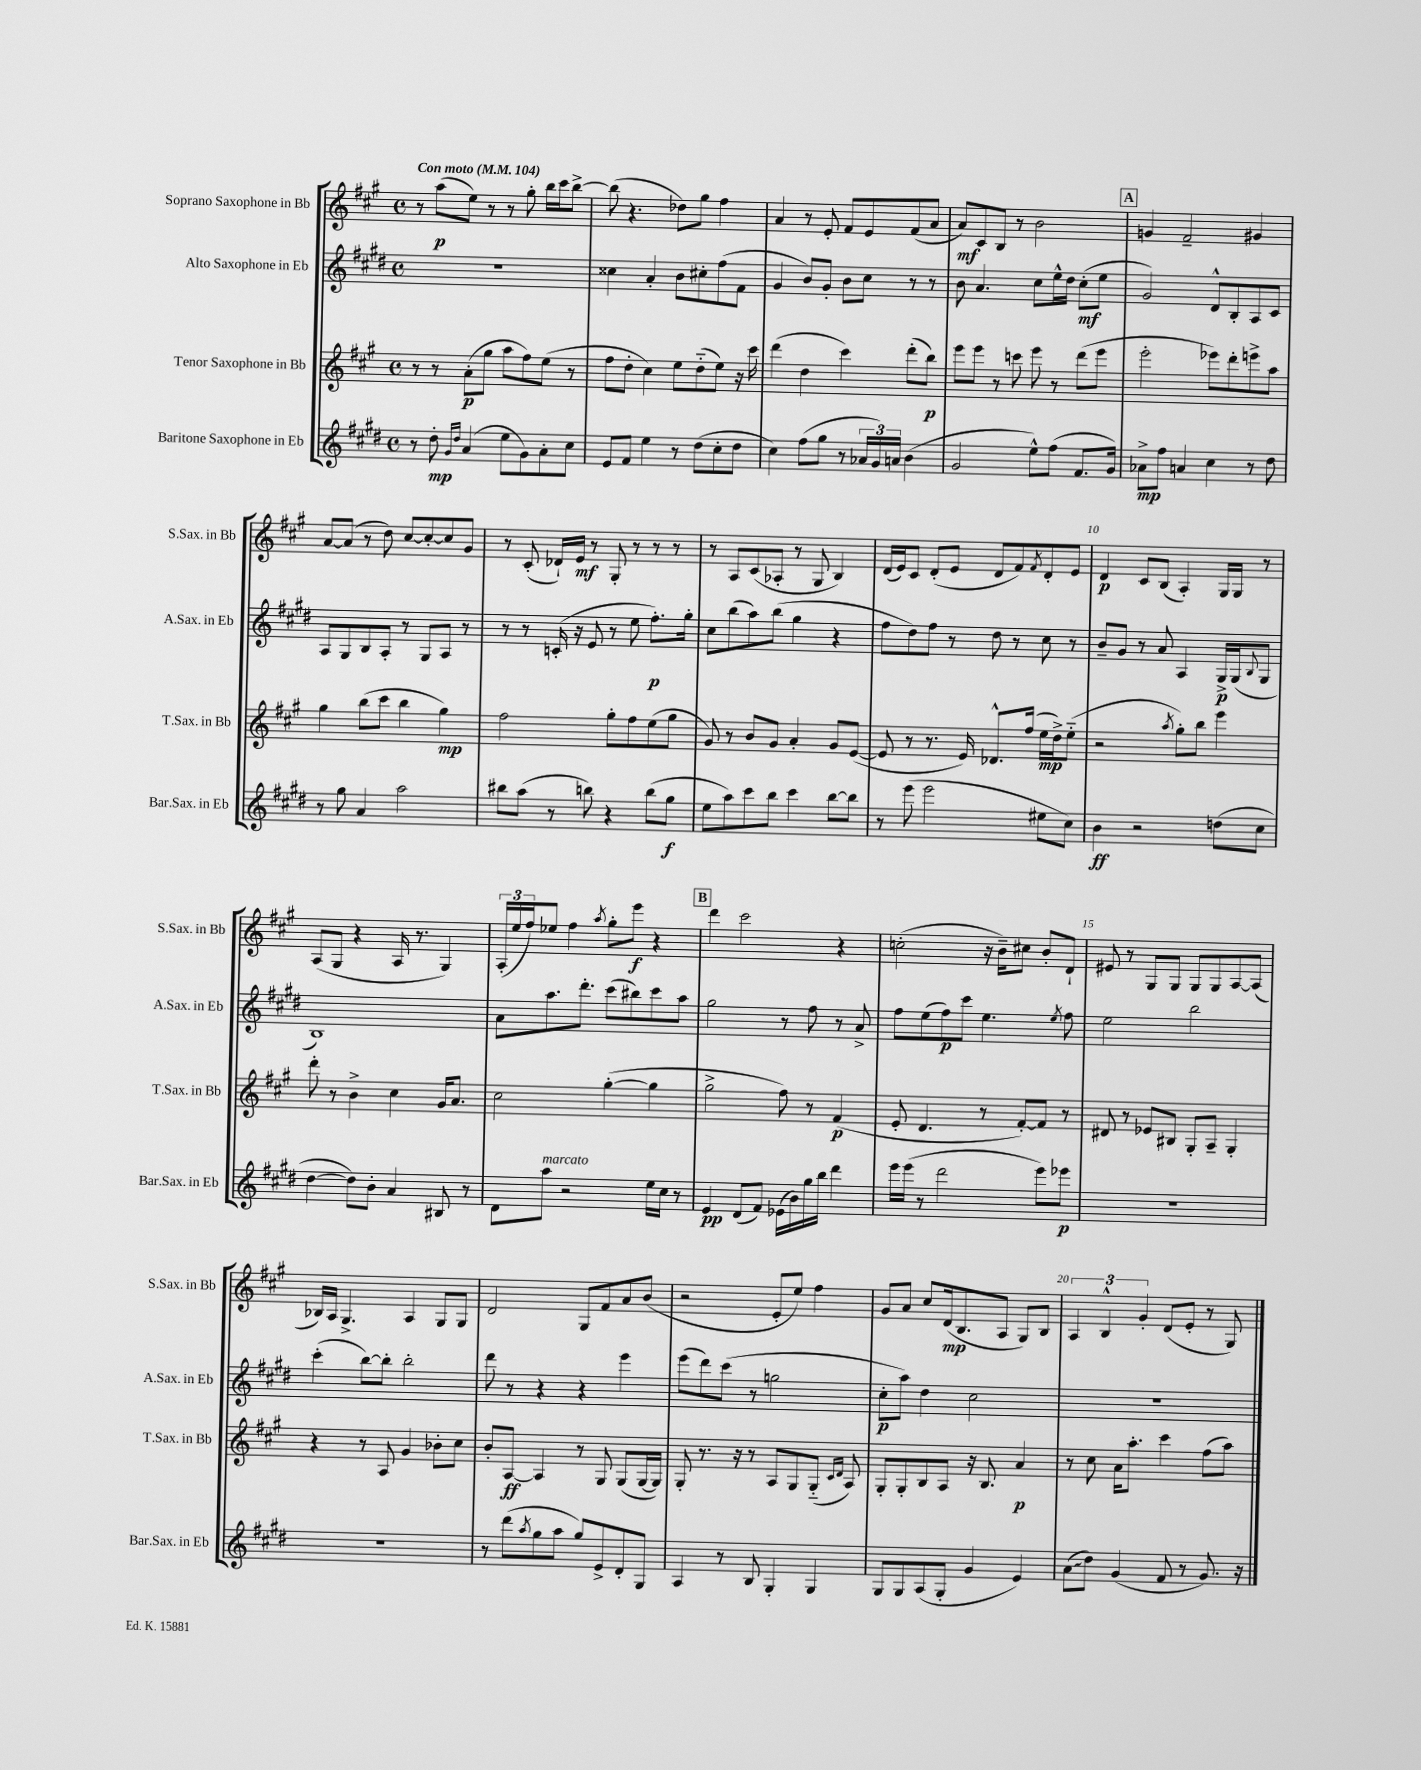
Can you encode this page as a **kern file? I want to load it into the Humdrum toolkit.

**kern	**kern	**kern	**kern
*staff4	*staff3	*staff2	*staff1
*clefG2	*clefG2	*clefG2	*clefG2
*k[f#c#g#d#]	*k[f#c#g#]	*k[f#c#g#d#]	*k[f#c#g#]
*M4/4	*M4/4	*M4/4	*M4/4
*met(c)	*met(c)	*met(c)	*met(c)
*MM104	*MM104	*MM104	*MM104
8r	8r	1r	8r
8dd#'\	8r	.	(8aa\L
16qqg#/LL	.	.	.
16qqdd#/JJ	.	.	.
(4a/	(8a'\L	.	8ee\J)
.	8gg#\J	.	8r
8ee\L	8aa\L	.	8r
8g#\)	8ff#\)	.	8gg#'\
8a'\	(8ee\J	.	16bb\LL
.	.	.	16ccc#\J
8cc#\J	8r	.	[8bb^\J
=	=	=	=
8e/L	8ff#\L	4cc##\	(8bb\]
8f#/J	8dd'\J	.	4.r
4ee\	4cc#\)	4a'/	.
8r	8ee\L	8b\L	8dd-\L)
(8dd#\L	(8dd'~\	8cc#'\	8gg#\J
8cc#'\	8ee\J)	(8ff#\	4ff#\
8dd#\J	16r	8f#\J	.
.	16ccc#\	.	.
=	=	=	=
4cc#\)	(4ddd\	4g#/	4a/
(8ff#\L	4dd\	8b/L)	8r
8gg#\J	.	8g#'/J	8e'/
8r	4ccc#\)	8b\L	8f#/L
24a-/LL	.	8cc#\J	8e/
24g#/)	.	.	.
24a/JJ	.	.	.
(4b\	(8ddd'\L	8r	(8f#/
.	8bb\J)	8r	8a/J
=	=	=	=
2g#/	8eee\L	8b\	8a/L)
.	8eee\J	4.a/	8c#/
.	8r	.	8B/J
.	8ccc\	.	8r
8ee^^\L)	8eee\	8cc#\L	2b\
(8ff#\J	8r	16ee^^\L	.
.	.	16dd#\JJ	.
8.f#/L	(8ddd\L	(8cc#'\L	.
.	8eee\J	8ee\J	.
16g#/Jk)	.	.	.
=	=	=	=
8a-^\L	2eee'\	2g#/)	4g/
8ff#\J	.	.	.
4a/	.	.	2f#~/
4cc#\	8eee-\L)	8d#^^/L	.
.	8ddd'\	8B'/	.
8r	8eee^\	8A/	4g#/
8dd#\	8aa\J	8c#/J	.
=	=	=	=
8r	4gg#\	8A/L	[8a/L
8gg#\	.	8G#/	(8a/]J
4a/	(8bb\L	8B/	8r
.	8ccc#\J	8A'/J	8dd\)
2aa\	4bb\	8r	[8cc#/L
.	.	8G#/L	8cc#'/_
.	4gg#\)	8A/J	8cc#/]
.	.	8r	8g#/J
=	=	=	=
8bb#\L	2ff#\	8r	8r
(8aa\J	.	8r	(8c#'/
8r	.	(16c'/	16d-`/LL)
.	.	16r	16e/JJ
8bb\)	.	8e/	8r
4r	8gg#'\L	8r	8G#'/
.	8ff#\	8ee\	8r
(8bb\L	(8ee\	8.ff#'\L)	8r
8gg#\J	8gg#\J	.	8r
.	.	16gg#'\Jk	.
=	=	=	=
8ee\L	8g#/)	8cc#\L	8r
8aa\)	8r	(8bb\	8A/L
8ccc#\	8b/L	8aa\)	(8c#/
8bb\J	8g#/J	(8bb\J	8A-'/J
4ccc#\	4a'/	4gg#\	8r
.	.	.	8G#/
[8bb\L	8g#/L	4r	4B/)
8bb\]J	([8e/J	.	.
=	=	=	=
8r	8e/]	8ff#\L	(16d/LL
.	.	.	16e/J)
(8eee\	8r	8dd#\)	8c#/J
2eee\	8.r	8ff#\J	(8d'/L
.	.	8r	8e/J
.	16e/)	.	.
.	8.d-^^/L	8dd#\	8d/L
.	.	8r	8f#/)
.	(16ff#/Jk	.	.
.	.	.	8qf#/
8ee#\L	16ee\LL	8cc#\	8d'/
.	16dd^\J)	.	.
8cc#\J)	(8ee'~\J	8r	8e/J
=	=	=	=
4b\	2r	8b~/L	4d/
.	.	8g#/J	.
2r	.	8r	8c#/L
.	.	8a/	(8B/J
.	8qaa/	.	.
.	8gg#'\L)	4A/	4A'/)
.	8bb\J	.	.
(8dd\L	4eee\	16G#^/LL	16G#/LL
.	.	(16G#/J	16G#/JJ
.	.	8qqB/	.
8cc#\J	.	8G#/J	8r
=	=	=	=
[4dd#\	8ddd'\	1B)	(8A/L
.	8r	.	8G#/J
8dd#\]L)	4b^\	.	4r
8b'\J	.	.	.
4a/	4cc#\	.	16A/
.	.	.	8.r
8B#/	16g#/LK	.	4G#/)
.	8.a/J	.	.
8r	.	.	.
=	=	=	=
8d#\L	2cc#\	8a\L	(24A'/LL
.	.	.	24ee/
.	.	.	24ff#/J)
8aa\J	.	8.aa\	8ee-/J
2r	.	.	4ff#\
.	.	8.ddd#'\J	.
.	.	.	8qaa/
.	([4gg#'\	(8ccc#\L	8gg#'\L
.	.	8bb#\)	8eee\J
16ee\LL	4gg#\]	8ccc#\	4r
16cc#\JJ	.	.	.
8r	.	8aa\J	.
=	=	=	=
4e/	2gg#^\	2gg#\	4ddd\
(8d#/L	.	.	2ccc#\
8f#/J)	.	.	.
(16e-\LL	8ff#\)	8r	.
16b\)	.	.	.
16gg#\	8r	8ff#\	.
16bb\JJ	.	.	.
4ddd#\	(4f#/	8r	4r
.	.	8a^/	.
=	=	=	=
16eee\LL	8e'/	8ff#\L	(2cc'\
(16eee\JJ	.	.	.
8r	4.d/	(8ee\	.
2ddd#\	.	8ff#\)	.
.	.	8ccc#\J	.
.	8r	4.ee\	16r
.	.	.	16b~\LK)
.	[8f#'/L)	.	8cc#\J
8eee\L)	8f#/]J	.	8b'/L
.	.	8qee/	.
8eee-\J	8r	8ff#\	8d`/J
=	=	=	=
1r	8d#/	2ee\	8e#/
.	8r	.	8r
.	8e-/L	.	8G#/L
.	8B#/J	.	8G#/J
.	8G#'/L	2bb\	8G#/L
.	8A~/J	.	8G#/
.	4G#'/	.	[8A/
.	.	.	(8A/]J
=	=	=	=
1r	4r	(4ccc#'\	16B-/LL)
.	.	.	16A/JJ
.	.	.	4.G#^/
.	8r	[8bb\L)	.
.	8A/	8bb'\]J	.
.	4g#/	2bb'\	4A/
.	8b-'\L	.	8G#/L
.	8cc#\J	.	8G#/J
=	=	=	=
8r	8b'/L	8ddd#\	2d/
(8ddd#\L	[8A/J	8r	.
8qaa/	.	.	.
8gg#\	4A/]	4r	.
8aa\J	.	.	.
8gg#/L)	8r	4r	8G#/L
8e^/	8G#/	.	8f#/
8d#'/	(8G#/L	4eee\	8a/
8G#/J	[16G#/L	.	(8b/J
.	16G#/]JJ)	.	.
=	=	=	=
4A/	8G#'/	(8eee\L	2r
.	8.r	8ddd#\)	.
8r	.	(8ccc#\J	.
.	16r	.	.
8B/	8r	8r	.
4G#'/	8A/L	2gg\	8e'/L
.	8G#/	.	8ee/J)
4G#/	(8G#'~/J	.	4ff#\
.	16qqc#/LL	.	.
.	16qqd/JJ	.	.
.	8A/)	.	.
=	=	=	=
8G#/L	8G#'/L	8cc#'\L	8g#/L
8G#/	8G#'/	8aa\J)	8a/J
(8A/	8B/	4dd#\	8cc#/L
8G#'/J	8A/J	.	(16d/k
.	.	.	8.B/
4g#/	16r	2cc#\	.
.	8.B/	.	.
.	.	.	8A/J
4e/)	4a/	.	8G#/L)
.	.	.	8B/J
=	=	=	=
(8a\L	8r	1r	6A/
8dd#\J)	8cc#\	.	.
.	.	.	6B^^/
(4g#/	16a\LK	.	.
.	8.aa'\J	.	.
.	.	.	6g#'/
8f#/	4ccc#\	.	(8d/L
8r	.	.	8e'/J
8.g#/)	(8ff#\L	.	8r
.	8aa\J)	.	8G#/)
16r	.	.	.
==	==	==	==
*-	*-	*-	*-
